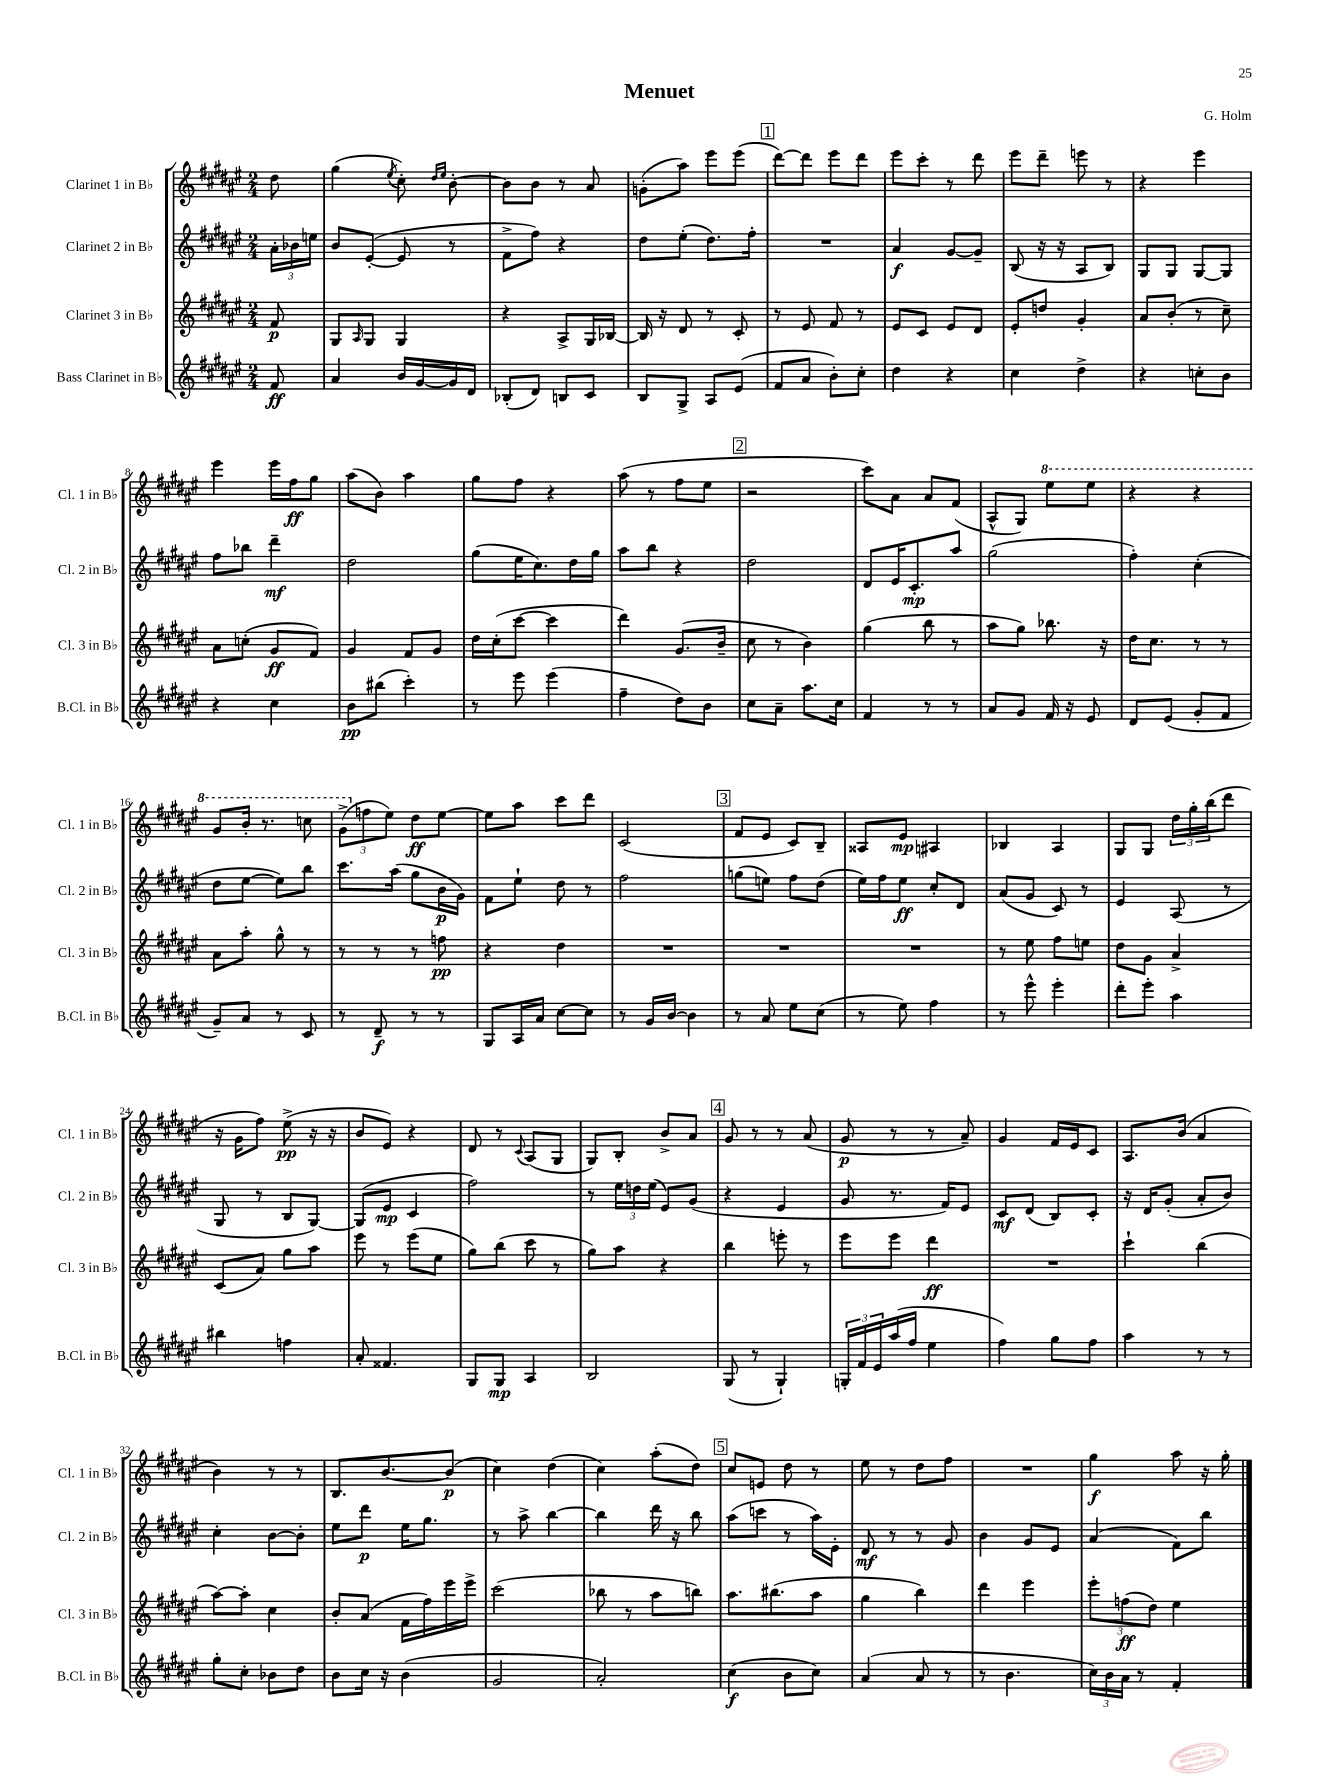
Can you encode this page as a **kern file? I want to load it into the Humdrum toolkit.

**kern	**kern	**kern	**kern
*staff4	*staff3	*staff2	*staff1
*clefG2	*clefG2	*clefG2	*clefG2
*k[f#c#g#d#a#e#]	*k[f#c#g#d#a#e#]	*k[f#c#g#d#a#e#]	*k[f#c#g#d#a#e#]
*M2/4	*M2/4	*M2/4	*M2/4
8f#	8f#	24a#'	8dd#
.	.	24b-	.
.	.	24ee	.
=	=	=	=
4a#	8G#	8b	(4gg#
.	16qqA#	.	.
.	8G#	([8e#'	.
.	.	.	8qee#
16b	4G#	8e#]	8cc#')
[16g#	.	.	.
.	.	.	16qqdd#
.	.	.	16qqee#
16g#]	.	8r	[8b'
16d#	.	.	.
=	=	=	=
(8B-'	4r	8f#^	8b]
8d#)	.	8ff#)	8b
8B	8A#^	4r	8r
8c#	16G#	.	8a#
.	[16B-	.	.
=	=	=	=
8B	16B-]	8dd#	(8g'
.	16r	.	.
8G#^	8d#	(8ee#'	8aa#)
8A#	8r	8.dd#)	8eee#
(8e#	8c#'	.	(8eee#
.	.	16ff#'	.
=	=	=	=
8f#	8r	2r	[8ddd#)
8a#	8e#	.	8ddd#]
8b')	8f#	.	8eee#
8cc#'	8r	.	8ddd#
=	=	=	=
4dd#	8e#	4a#	8eee#
.	8c#	.	8ccc#'
4r	8e#	[8g#	8r
.	8d#	8g#~]	8ddd#
=	=	=	=
4cc#	8e#'	(8B	8eee#
.	8dd	16r	8ddd#~
.	.	16r	.
4dd#^	4g#'	8A#	8eee
.	.	8B)	8r
=	=	=	=
4r	8a#	8G#	4r
.	(8b'	8G#	.
8cc'	8r	[8G#	4eee#
8b	8cc#~)	8G#]	.
=	=	=	=
4r	8a#	8ff#	4eee#
.	(8cc'	8bb-	.
4cc#	8g#	4ddd#~	16eee#
.	.	.	16ff#
.	8f#)	.	8gg#
=	=	=	=
8b	4g#	2dd#	(8aa#
(8bb#	.	.	8b)
4ccc#')	8f#	.	4aa#
.	8g#	.	.
=	=	=	=
8r	16dd#	(8gg#	8gg#
.	(16cc#'	.	.
8eee#	[8ccc#	16ee#	8ff#
.	.	8.cc#)	.
(4eee#	4ccc#]	.	4r
.	.	16dd#	.
.	.	16gg#	.
=	=	=	=
4ff#~	4ddd#)	8aa#	(8aa#
.	.	8bb	8r
8dd#)	(8.g#	4r	8ff#
8b	.	.	8ee#
.	16b~	.	.
=	=	=	=
8cc#	8cc#	2dd#	2r
8a#~	8r	.	.
8.aa#	4b)	.	.
16cc#	.	.	.
=	=	=	=
4f#	(4gg#	8d#	8ccc#)
.	.	16e#	8a#
.	.	8.c#'	.
8r	8bb	.	8a#
8r	8r	8aa#	(8f#
=	=	=	=
8a#	8aa#	(2gg#	8A#^^
8g#	8gg#)	.	8G#)
16f#	8.bb-	.	8eee#
16r	.	.	.
8e#	.	.	8eee#
.	16r	.	.
=	=	=	=
8d#	16dd#	4ff#')	4r
.	8.cc#	.	.
(8e#	.	.	.
8g#'	8r	(4cc#'	4r
8f#	8r	.	.
=	=	=	=
8g#~)	8a#	8dd#	8gg#
8a#	8aa#'	[8ee#	16bb'
.	.	.	8.r
8r	8gg#^^	8ee#])	.
8c#	8r	8bb	8ccc
=	=	=	=
8r	8r	8.ccc#	(12gg#^
.	.	.	12ff
8d#~	8r	.	.
.	.	.	12ee#)
.	.	(16aa#	.
8r	8r	8gg#	8dd#
8r	8ff	16b	[8ee#
.	.	16g#)	.
=	=	=	=
8G#	4r	8f#	8ee#]
16A#	.	8ee#`	8aa#
16a#	.	.	.
[8cc#	4dd#	8dd#	8ccc#
8cc#]	.	8r	8ddd#
=	=	=	=
8r	2r	2ff#	(2c#
16g#	.	.	.
[16b	.	.	.
4b]	.	.	.
=	=	=	=
8r	2r	(8gg	8f#
8a#	.	8ee)	8e#
8ee#	.	8ff#	8c#)
(8cc#	.	(8dd#	8B~
=	=	=	=
8r	2r	16ee#)	8A##
.	.	16ff#	.
8ee#)	.	8ee#	8e#
4ff#	.	8cc#'	4A#
.	.	8d#	.
=	=	=	=
8r	8r	(8a#	4B-
8eee#^^	8ee#	8g#	.
4eee#'	8ff#	8c#)	4A#
.	8ee	8r	.
=	=	=	=
8ddd#'	8dd#	4e#	8G#
8eee#'	8g#	.	8G#
4aa#	4a#^	(8A#	24dd#
.	.	.	24gg#'
.	.	.	(24bb
.	.	8r	8ddd#
=	=	=	=
4bb#	(8c#	8G#	16r
.	.	.	16g#
.	8a#)	8r	8ff#)
4ff	8gg#	8B	(8ee#^
.	8aa#	[8G#)	16r
.	.	.	16r
=	=	=	=
8a#'	8eee#	(8G#]	8b
4.f##	8r	8e#	8e#)
.	(8eee#	4c#	4r
.	8ee#	.	.
=	=	=	=
8G#	8gg#)	2ff#)	8d#
8G#	(8bb	.	8r
.	.	.	8qqc#
4A#	8ccc#	.	(8A#
.	8r	.	8G#
=	=	=	=
2B	8gg#)	8r	8G#)
.	8aa#	24ee#	8B'
.	.	24dd	.
.	.	(24ee#	.
.	4r	8e#)	8b^
.	.	(8g#	8a#
=	=	=	=
(8G#	4bb	4r	8g#
8r	.	.	8r
4G#`)	8eee'	4e#	8r
.	8r	.	(8a#
=	=	=	=
24G'	8eee#	8g#	8g#
24f#	.	.	.
24e#	.	.	.
(16aa#	8eee#	8.r	8r
16ff#	.	.	.
4ee#	4ddd#	.	8r
.	.	16f#)	.
.	.	8e#	8a#~)
=	=	=	=
4ff#)	2r	8c#	4g#
.	.	(8d#	.
8gg#	.	8B)	16f#
.	.	.	16e#
8ff#	.	8c#'	8c#
=	=	=	=
4aa#	4ccc#`	16r	8.A#
.	.	16d#	.
.	.	(8g#'	.
.	.	.	(16b
8r	(4bb	8a#'	4a#
8r	.	8b)	.
=	=	=	=
8gg#'	[8aa#)	4cc#'	4b)
8cc#'	8aa#']	.	.
8b-	4cc#	[8b	8r
8dd#	.	8b']	8r
=	=	=	=
8b	8b'	8ee#	8.B
16cc#	(8a#	8ddd#	.
16r	.	.	[8.b
(4b	16f#	16ee#	.
.	16ff#)	8.gg#	.
.	16eee#	.	(8b]
.	16eee#^	.	.
=	=	=	=
2g#	(2ccc#	8r	4cc#)
.	.	8aa#^	.
.	.	[4bb	(4dd#
=	=	=	=
2a#')	8bb-	4bb]	4cc#)
.	8r	.	.
.	8aa#	16ddd#	(8aa#'
.	.	16r	.
.	8bb)	8bb	8dd#)
=	=	=	=
(4cc#	8.aa#	(8aa#	8cc#
.	.	8ccc	8e
.	(8.bb#	.	.
8b	.	8r	8dd#
8cc#)	8aa#	16aa#)	8r
.	.	16e#'	.
=	=	=	=
(4a#	4gg#	8d#	8ee#
.	.	8r	8r
8a#	4bb)	8r	8dd#
8r	.	8g#	8ff#
=	=	=	=
8r	4ddd#	4b	2r
4.b	.	.	.
.	4eee#	8g#	.
.	.	8e#	.
=	=	=	=
24cc#)	12eee#'	(4a#	4gg#
24b	.	.	.
24a#	(12ff	.	.
8r	.	.	.
.	12dd#)	.	.
4f#'	4ee#	8f#)	8aa#
.	.	8bb	16r
.	.	.	16gg#'
==	==	==	==
*-	*-	*-	*-
